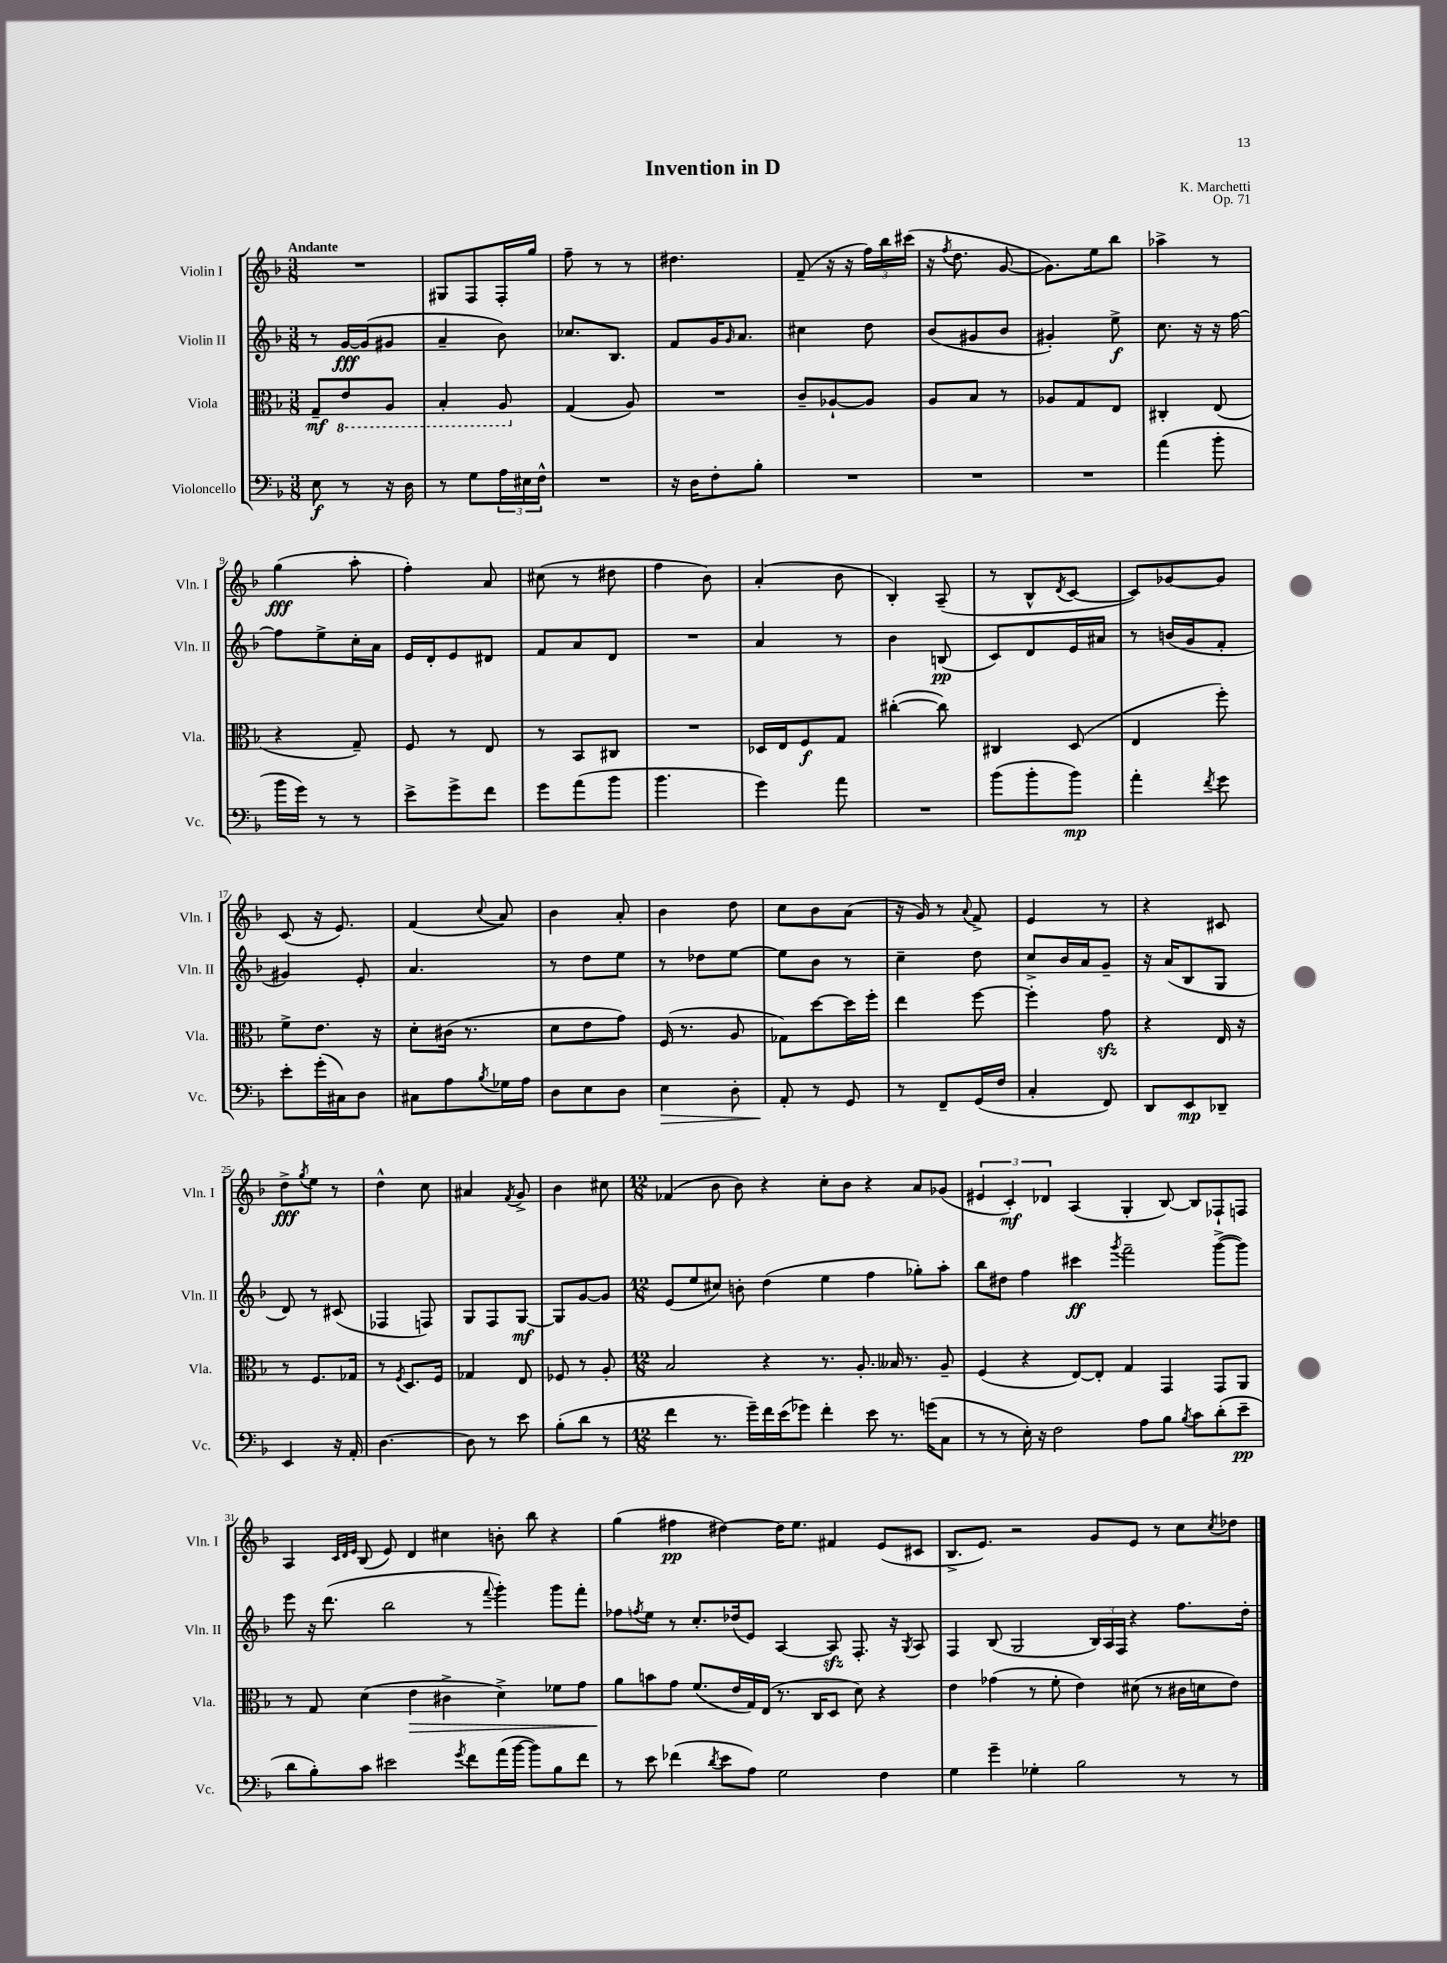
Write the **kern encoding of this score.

**kern	**kern	**kern	**kern
*staff4	*staff3	*staff2	*staff1
*clefF4	*clefC3	*clefG2	*clefG2
*k[b-]	*k[b-]	*k[b-]	*k[b-]
*M3/8	*M3/8	*M3/8	*M3/8
8E	8G~	8r	4.r
8r	8E	[16g	.
.	.	(16g]	.
16r	8AA	8g#	.
16D	.	.	.
=	=	=	=
8r	4BB-'	4a~	8G#
8G	.	.	8F
24A	8AA	8b-)	16F'
24E#	.	.	.
.	.	.	16gg
24F^^	.	.	.
=	=	=	=
4.r	(4G	8.cc-	8ff~
.	.	.	8r
.	.	8.B-	.
.	8A)	.	8r
=	=	=	=
16r	4.r	8f	4.dd#
16D	.	.	.
8F'	.	16g	.
.	.	16qqg	.
.	.	8.a	.
8B-'	.	.	.
=	=	=	=
4.r	8c~	4cc#	(8f~
.	[8A-`	.	16r
.	.	.	16r
.	8A-]	8dd	24ff)
.	.	.	24bb-
.	.	.	(24ccc#
=	=	=	=
4.r	8A	(8b-	16r
.	.	.	8qff
.	.	.	8.dd
.	8B-	8g#	.
.	8r	8b-	[8g
=	=	=	=
4.r	8A-	4g#')	8.g])
.	8G	.	.
.	.	.	16ee
.	8E	8ee^	8bb-
=	=	=	=
(4a	4C#'	8.cc	4aa-^
.	.	16r	.
8b-'	(8E	16r	8r
.	.	[16ff	.
=	=	=	=
16b-	4r	8ff]	(4gg
16g)	.	.	.
8r	.	8ee^	.
8r	8G~)	16cc'	8aa'
.	.	16a	.
=	=	=	=
8e^	8F	16e	4ff')
.	.	16d'	.
8g^	8r	8e	.
8f	8E	8d#	8a
=	=	=	=
8g	8r	8f	(8cc#
(8a	8BB-	8a	8r
8b-	8C#	8d	8dd#
=	=	=	=
4.b-	4.r	4.r	4ff
.	.	.	8b-)
=	=	=	=
4g)	16D-	4a	(4a'
.	16E	.	.
.	8F	.	.
8a	8G	8r	8b-
=	=	=	=
4.r	([4cc#'	4b-	4B-')
.	8cc#])	(8B	(8A~
=	=	=	=
(8b-	4C#	8c)	8r
8b-'	.	8d	8B-^^
.	.	.	8qd
8b-)	(8D	16e	[8c
.	.	16a#	.
=	=	=	=
4a'	4E	8r	8c])
.	.	(16b	[8g-
.	.	16g	.
8qf	.	.	.
8g	8ff')	8f'	8g-]
=	=	=	=
8e'	8f^	4g#)	(8c
(16g'	8.e	.	16r
16C#)	.	.	8.e)
8D	.	8e'	.
.	16r	.	.
=	=	=	=
8C#	8d'	4.a	(4f
8A	(16c#	.	.
.	8.r	.	.
8qB-	.	.	8qqcc
16G-	.	.	8a)
16A	.	.	.
=	=	=	=
8D	8d	8r	4b-
8E	8e	8dd	.
8D	8g)	8ee	8a'
=	=	=	=
4E	(16F	8r	4b-
.	8.r	.	.
.	.	8dd-	.
8D'	8A	[8ee	8dd
=	=	=	=
8AA'	8G-)	8ee]	8cc
8r	[8dd	8b-	8b-
8GG	16dd]	8r	(8a
.	16ff'	.	.
=	=	=	=
8r	4ee	4cc~	16r
.	.	.	16g)
8FF~	.	.	8r
.	.	.	8qqa
(16GG	[8ff	8dd	8f^
16F	.	.	.
=	=	=	=
4C'	4ff']	8cc^	4e
.	.	16b-	.
.	.	16a	.
8FF)	8g	8g~	8r
=	=	=	=
8DD	4r	16r	4r
.	.	(16a	.
8EE	.	8B-	.
8DD-~	16E	8G	8c#
.	16r	.	.
=	=	=	=
4EE	8r	8d)	8dd^
.	.	.	8qgg
.	8.F	8r	8ee
16r	.	(8c#	8r
16AA'	16G-	.	.
=	=	=	=
[4.D	8r	4F-	4dd^^
.	8qF	.	.
.	8.D	.	.
.	.	8F)	8cc
.	16F	.	.
=	=	=	=
8D]	4G-	8G	4a#
8r	.	8F	.
.	.	.	8qf
8e	8E	[8G	8g^
=	=	=	=
(8B-'	8F-	8G]	4b-
8d	8r	[8g	.
8r	8A'	8g]	8cc#
=	=	=	=
*M12/8	*M12/8	*M12/8	*M12/8
4f	2B-	(8e	(4f-
.	.	8ee	.
8.r	.	8cc#)	8b-
.	.	8b'	8b-)
16g~)	.	.	.
16f	4r	(4dd	4r
(16e	.	.	.
8g-)	.	.	.
4f'	8.r	4ee	8cc'
.	.	.	8b-
.	8.A'	.	.
8e	.	4ff	4r
8.r	16B--	.	.
.	8.r	.	.
.	.	8gg-')	8a
(16g	.	.	.
8C	8A~	8aa'	(8g-
=	=	=	=
8r	(4F	8bb-	6e#
8r	.	8dd#	.
.	.	.	6c')
16E')	4r	4ff	.
16r	.	.	.
.	.	.	6d-
2F	.	.	.
.	[8E)	4ccc#	(4A
.	8E']	.	.
.	.	8qggg	.
.	4G	2fff~	4G'
8A	.	.	.
8B-	4GG	.	[8B-)
8qB-	.	.	.
8c	.	.	8B-]
(8d'	8GG	([8ggg^	8F-`
8e~	8AA	8ggg])	8F
=	=	=	=
8d	8r	8eee	4A
8B-')	8G	16r	.
.	.	(8.ddd	.
.	.	.	32qqc
.	.	.	32qqd
.	.	.	32qqe
8c	(4d	.	(8B-
2e#	.	2bb-	8e)
.	4e	.	4d
.	4c#^	.	4cc#
8qg	.	.	.
8f	.	8r	.
.	.	8qqfff	.
(16a	4d^)	4ggg')	8b'
[16b-	.	.	.
8b-])	.	.	8bb-
8B-	8f-	8ggg	4r
8f	8g	8fff'	.
=	=	=	=
8r	8a	8ff-	(4gg
.	.	8qff	.
8e	8b	8ee	.
(4f-	8g	8r	4ff#
.	(8.f	8.cc'	.
8qd	.	.	.
8e	.	.	[4dd#)
.	16e	(16dd-	.
8A)	16G)	8e)	.
.	(16E	.	.
2G	8.r	[4A	16dd#]
.	.	.	8.ee
.	16C	.	.
.	8D	8A]	4f#
.	8d)	8.F'	.
4F	4r	.	(8e
.	.	16r	.
.	.	8qG	.
.	.	8A	8c#
=	=	=	=
4G	4e	4F	8.B-^
.	.	.	8.e)
4g~	(4g-	(8B-	.
.	.	2G	2r
4G-'	8r	.	.
.	8f'	.	.
2B-	4e)	.	.
.	.	24B-)	8g
.	.	24A	.
.	.	24F	.
.	(8d#	4r	8e
.	8r	.	8r
8r	16c#	8.ff	8cc
.	16d	.	.
.	.	.	8qcc
8r	8e)	.	8dd-
.	.	16dd'	.
==	==	==	==
*-	*-	*-	*-
